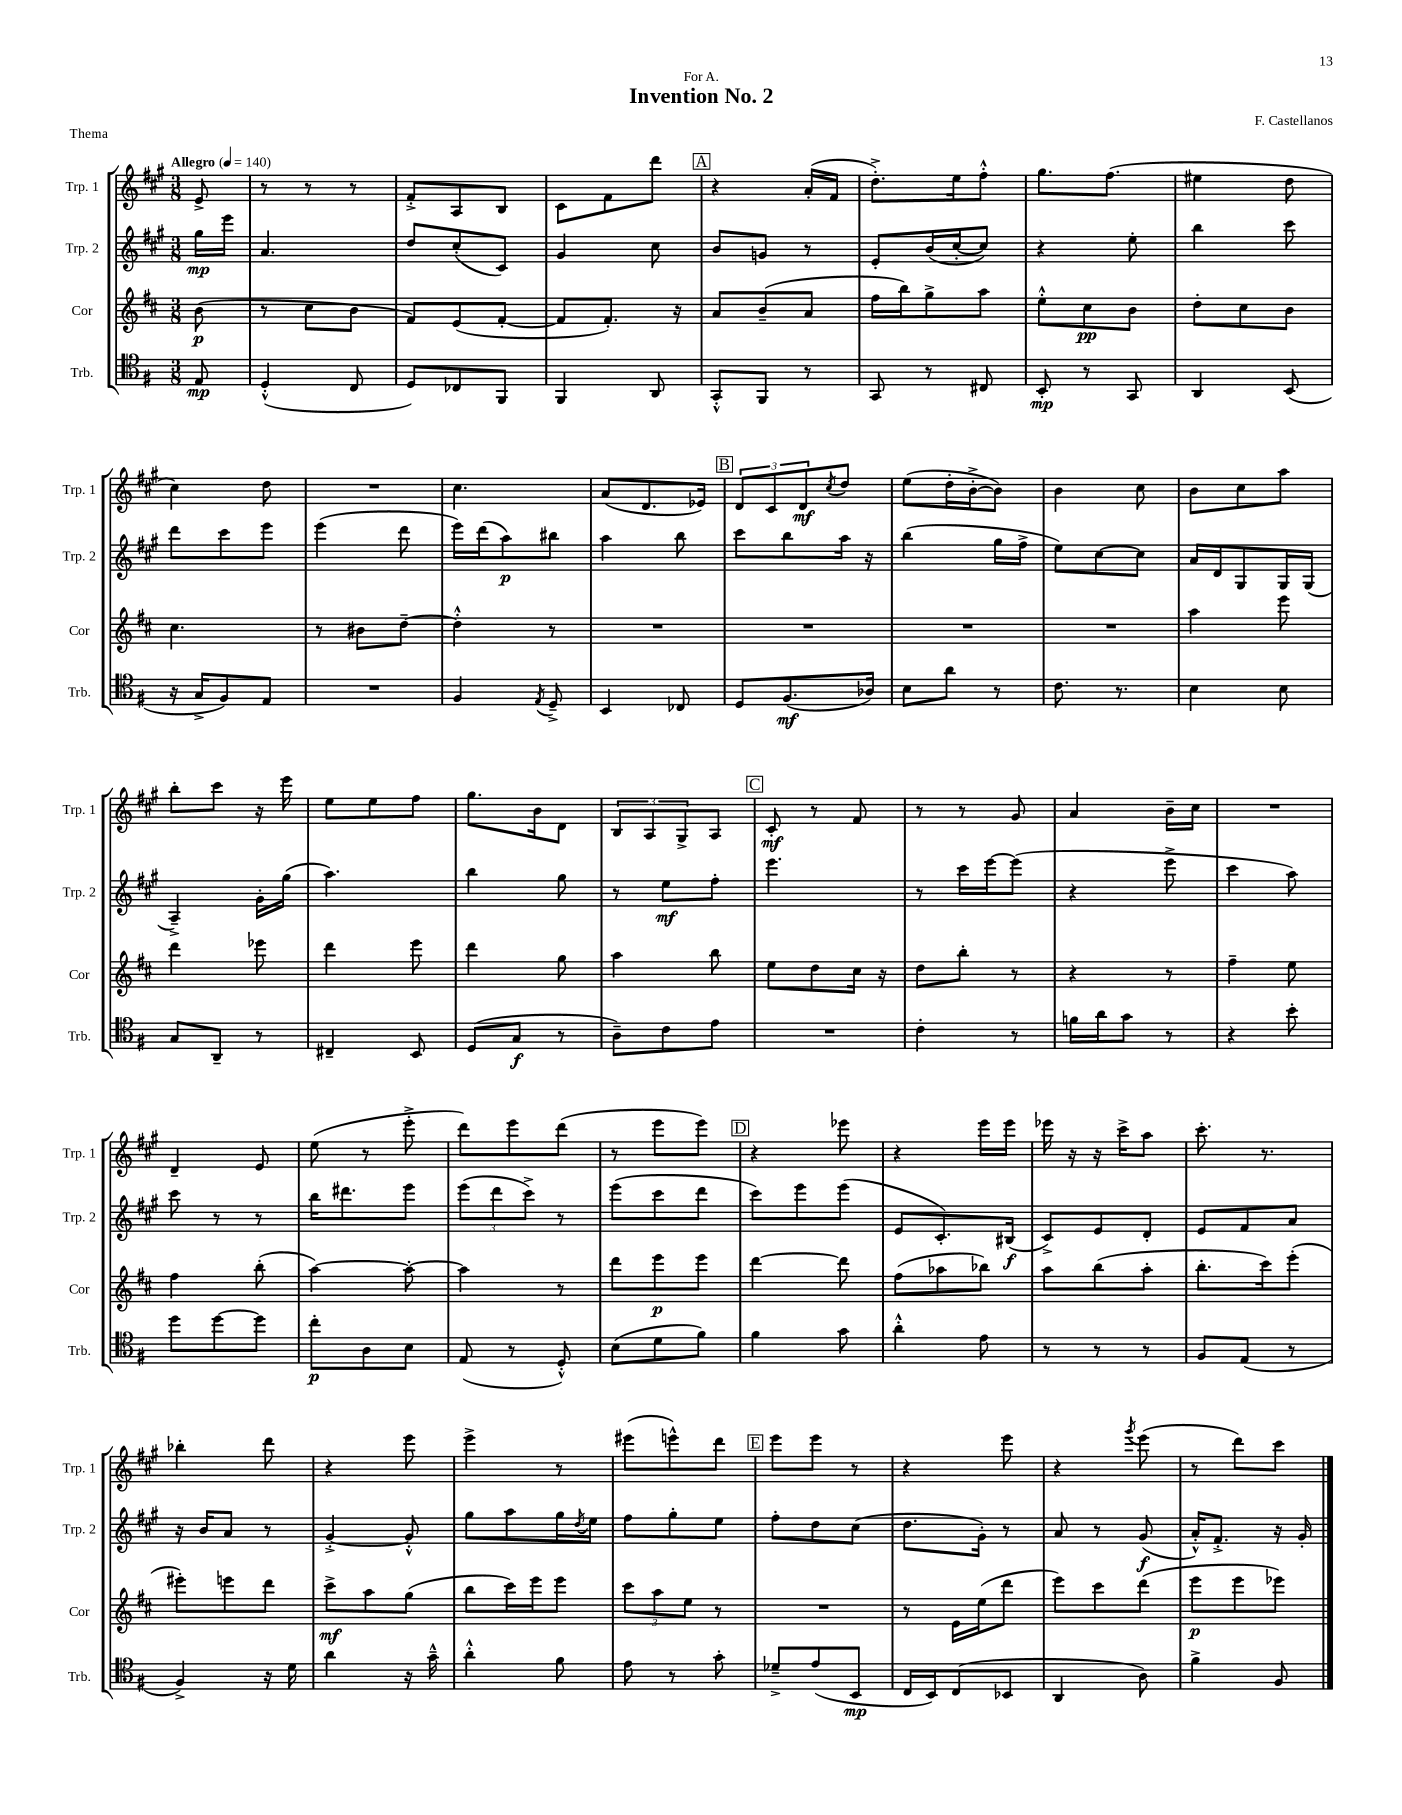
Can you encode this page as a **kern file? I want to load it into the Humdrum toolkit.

**kern	**dynam	**kern	**dynam	**kern	**dynam	**kern	**dynam
*part4	*part4	*part3	*part3	*part2	*part2	*part1	*part1
*staff4	*staff4	*staff3	*staff3	*staff2	*staff2	*staff1	*staff1
*I"Trb.	*	*I"Cor	*	*I"Trp. 2	*	*I"Trp. 1	*
*I'Trb.	*	*I'Cor	*	*I'Trp. 2	*	*I'Trp. 1	*
*clefC4	*	*clefG2	*	*clefG2	*	*clefG2	*
*k[f#]	*	*k[f#c#]	*	*k[f#c#g#]	*	*k[f#c#g#]	*
*M3/8	*	*M3/8	*	*M3/8	*	*M3/8	*
*MM140	*	*MM140	*	*MM140	*	*MM140	*
=	=	=	=	=	=	=	=
!	!	!	!	!	!	!LO:TX:a:B:t=Allegro	!
8E/	mp	(8b\	p	16gg#\LL	mp	8e^/	.
.	.	.	.	16eee\JJ	.	.	.
=1	=1	=1	=1	=1	=1	=1	=1
(4D'^^/	.	8r	.	4.a/	.	8r	.
.	.	8cc#\L	.	.	.	8r	.
8C/	.	8b\J	.	.	.	8r	.
=2	=2	=2	=2	=2	=2	=2	=2
8D/L)	.	8f#/L)	.	8dd/L	.	8f#'^/L	.
8C-X/	.	(8e/	.	(8cc#'/	.	8A/	.
8FF#/J	.	[8f#'/J	.	8c#/J)	.	8B/J	.
=3	=3	=3	=3	=3	=3	=3	=3
4FF#/	.	8f#/L]	.	4g#/	.	8c#\L	.
.	.	8.f#'/J)	.	.	.	8f#\	.
8AA/	.	.	.	8cc#\	.	8ddd\J	.
.	.	16r	.	.	.	.	.
!!LO:REH:place=s1:t=A
=4	=4	=4	=4	=4	=4	=4	=4
8GG'^^/L	.	8a/L	.	8b/L	.	4r	.
8FF#/J	.	(8b~/	.	8gn/J	.	.	.
8r	.	8a/J	.	8r	.	(16a'/LL	.
.	.	.	.	.	.	16f#/JJ	.
=5	=5	=5	=5	=5	=5	=5	=5
8GG/	.	16ff#\LL	.	8e'/L	.	8.dd'^\L)	.
.	.	16bb\J)	.	.	.	.	.
8r	.	8gg^\	.	(16b/L	.	.	.
.	.	.	.	[16cc#'/J	.	16ee\k	.
8C#X/	.	8aa\J	.	8cc#/J])	.	8ff#'^^\J	.
=6	=6	=6	=6	=6	=6	=6	=6
8BB'/	mp	8ee'^^\L	.	4r	.	8.gg#\L	.
8r	.	8cc#\	pp	.	.	.	.
.	.	.	.	.	.	(8.ff#\J	.
8GG/	.	8b\J	.	8ee'\	.	.	.
=7	=7	=7	=7	=7	=7	=7	=7
4AA/	.	8dd'\L	.	4bb\	.	4ee#X\	.
.	.	8cc#\	.	.	.	.	.
(8BB/	.	8b\J	.	8ccc#\	.	8dd\	.
!!LO:LB:g=z
=8	=8	=8	=8	=8	=8	=8	=8
16r	.	4.cc#\	.	8ddd\L	.	4cc#\)	.
16G^/KL	.	.	.	.	.	.	.
8F#/)	.	.	.	8ccc#\	.	.	.
8E/J	.	.	.	8eee\J	.	8dd\	.
=9	=9	=9	=9	=9	=9	=9	=9
4.r	.	8r	.	(4eee\	.	4.r	.
.	.	8b#X\L	.	.	.	.	.
.	.	[8dd~\J	.	8ddd\	.	.	.
=10	=10	=10	=10	=10	=10	=10	=10
4F#/	.	4dd'^^\]	.	16eee\LL)	.	4.cc#\	.
.	.	.	.	(16ddd\J	.	.	.
.	.	.	.	8aa\)	p	.	.
8qE/	.	.	.	.	.	.	.
8D~^/	.	8r	.	8bb#X\J	.	.	.
=11	=11	=11	=11	=11	=11	=11	=11
4BB/	.	4.r	.	4aa\	.	(8a/L	.
.	.	.	.	.	.	8.d/	.
8C-X/	.	.	.	8bb\	.	.	.
.	.	.	.	.	.	16e-X/Jk)	.
!!LO:REH:place=s1:t=B
=12	=12	=12	=12	=12	=12	=12	=12
8D/L	.	4.r	.	8ccc#\L	.	12d/L	.
.	.	.	.	.	.	12c#/	.
(8.F#/	mf	.	.	8bb\	.	.	.
.	.	.	.	.	.	12d/	mf
.	.	.	.	.	.	8qcc#/	.
.	.	.	.	16aa\Jk	.	8dd/J	.
16A-X/Jk)	.	.	.	16r	.	.	.
=13	=13	=13	=13	=13	=13	=13	=13
8B\L	.	4.r	.	(4bb\	.	(8ee\L	.
8a\J	.	.	.	.	.	16dd'\L	.
.	.	.	.	.	.	[16b'^\J	.
8r	.	.	.	16gg#\LL	.	8b\J])	.
.	.	.	.	16ff#^\JJ	.	.	.
=14	=14	=14	=14	=14	=14	=14	=14
8.c\	.	4.r	.	8ee\L)	.	4b\	.
.	.	.	.	[8cc#\	.	.	.
8.r	.	.	.	.	.	.	.
.	.	.	.	8cc#\J]	.	8cc#\	.
=15	=15	=15	=15	=15	=15	=15	=15
4B\	.	4aa\	.	16a/LL	.	8b\L	.
.	.	.	.	16d/J	.	.	.
.	.	.	.	8G#/	.	8cc#\	.
8B\	.	8eee\	.	16G#/L	.	8aa\J	.
.	.	.	.	(16G#/JJ	.	.	.
!!LO:LB:g=z
=16	=16	=16	=16	=16	=16	=16	=16
8G/L	.	4ddd\	.	4A~^/)	.	8bb'\L	.
8AA~/J	.	.	.	.	.	8ccc#\J	.
8r	.	8eee-X\	.	16g#'\LL	.	16r	.
.	.	.	.	(16gg#\JJ	.	16eee\	.
=17	=17	=17	=17	=17	=17	=17	=17
4C#X~/	.	4ddd\	.	4.aa\)	.	8ee\L	.
.	.	.	.	.	.	8ee\	.
8BB/	.	8eee\	.	.	.	8ff#\J	.
=18	=18	=18	=18	=18	=18	=18	=18
(8D/L	.	4ddd\	.	4bb\	.	8.gg#\L	.
8G/J	f	.	.	.	.	.	.
.	.	.	.	.	.	16b\k	.
8r	.	8gg\	.	8gg#\	.	8d\J	.
=19	=19	=19	=19	=19	=19	=19	=19
8A~\L)	.	4aa\	.	8r	.	12B/L	.
.	.	.	.	.	.	12A/	.
8c\	.	.	.	8ee\L	mf	.	.
.	.	.	.	.	.	12G#^/	.
8e\J	.	8bb\	.	8ff#'\J	.	8A/J	.
!!LO:REH:place=s1:t=C
=20	=20	=20	=20	=20	=20	=20	=20
4.r	.	8ee\L	.	4.eee\	.	8c#'/	mf
.	.	8dd\	.	.	.	8r	.
.	.	16cc#\Jk	.	.	.	8f#/	.
.	.	16r	.	.	.	.	.
=21	=21	=21	=21	=21	=21	=21	=21
4c'\	.	8dd\L	.	8r	.	8r	.
.	.	8bb'\J	.	16ccc#\LL	.	8r	.
.	.	.	.	[16eee\J	.	.	.
8r	.	8r	.	(8eee\J]	.	8g#/	.
=22	=22	=22	=22	=22	=22	=22	=22
16fn\LL	.	4r	.	4r	.	4a/	.
16a\J	.	.	.	.	.	.	.
8g\J	.	.	.	.	.	.	.
8r	.	8r	.	8eee^\	.	16b~\LL	.
.	.	.	.	.	.	16cc#\JJ	.
=23	=23	=23	=23	=23	=23	=23	=23
4r	.	4ff#~\	.	4ccc#\	.	4.r	.
8b'\	.	8ee\	.	8aa\)	.	.	.
!!LO:LB:g=z
=24	=24	=24	=24	=24	=24	=24	=24
8dd\L	.	4ff#\	.	8ccc#\	.	4d~/	.
[8dd\	.	.	.	8r	.	.	.
8dd\J]	.	(8bb'\	.	8r	.	8e/	.
=25	=25	=25	=25	=25	=25	=25	=25
8cc'\L	p	[4aa\)	.	16bb\KL	.	(8ee\	.
.	.	.	.	8.ddd#X\	.	.	.
8A\	.	.	.	.	.	8r	.
8B\J	.	8aa'\_	.	8eee\J	.	8eee'^\	.
=26	=26	=26	=26	=26	=26	=26	=26
(8E/	.	4aa\]	.	(12eee\L	.	8ddd\L)	.
.	.	.	.	12ddd\	.	.	.
8r	.	.	.	.	.	8eee\	.
.	.	.	.	12ccc#^\J)	.	.	.
8D'^^/)	.	8r	.	8r	.	(8ddd\J	.
=27	=27	=27	=27	=27	=27	=27	=27
(8B\L	.	8ddd\L	.	(8eee\L	.	8r	.
8d\	.	8eee\	p	8ccc#\	.	8eee\L	.
8f#\J)	.	8eee\J	.	8ddd\J	.	8eee\J)	.
!!LO:REH:place=s1:t=D
=28	=28	=28	=28	=28	=28	=28	=28
4f#\	.	[4ddd\	.	8ccc#\L)	.	4r	.
.	.	.	.	8eee\	.	.	.
8g\	.	8ddd\]	.	(8eee\J	.	8eee-X\	.
=29	=29	=29	=29	=29	=29	=29	=29
4a'^^\	.	(8ff#\L	.	8e/L	.	4r	.
.	.	8aa-X\	.	8.c#'/)	.	.	.
8e\	.	8bb-X\J)	.	.	.	16eee\LL	.
.	.	.	.	(16B#X/Jk	f	16eee\JJ	.
=30	=30	=30	=30	=30	=30	=30	=30
8r	.	8aa\L	.	8c#^/L)	.	16eee-X\	.
.	.	.	.	.	.	16r	.
8r	.	(8bb\	.	8e/	.	16r	.
.	.	.	.	.	.	16ccc#^\KL	.
8r	.	8aa'\J	.	8d'/J	.	8aa\J	.
=31	=31	=31	=31	=31	=31	=31	=31
8F#/L	.	8.bb'\L	.	8e/L	.	8.ccc#'\	.
(8E/J	.	.	.	8f#/	.	.	.
.	.	16ccc#\k)	.	.	.	8.r	.
8r	.	(8eee'\J	.	8a/J	.	.	.
!!LO:LB:g=z
=32	=32	=32	=32	=32	=32	=32	=32
4F#^/)	.	8eee#X'\L)	.	16r	.	4bb-X'\	.
.	.	.	.	16b/KL	.	.	.
.	.	8eeen\	.	8a/J	.	.	.
16r	.	8ddd\J	.	8r	.	8ddd\	.
16d\	.	.	.	.	.	.	.
=33	=33	=33	=33	=33	=33	=33	=33
4a\	.	8ccc#^\L	mf	[4g#'^/	.	4r	.
.	.	8aa\	.	.	.	.	.
16r	.	(8gg\J	.	8g#'^^/]	.	8eee\	.
16g~^^\	.	.	.	.	.	.	.
=34	=34	=34	=34	=34	=34	=34	=34
4a'^^\	.	8bb\L	.	8gg#\L	.	4eee^\	.
.	.	16ccc#\L)	.	8aa\	.	.	.
.	.	16eee\J	.	.	.	.	.
8f#\	.	8eee\J	.	16gg#\L	.	8r	.
.	.	.	.	8qdd/	.	.	.
.	.	.	.	16ee\JJ	.	.	.
=35	=35	=35	=35	=35	=35	=35	=35
8e\	.	12ccc#\L	.	8ff#\L	.	(8eee#X\L	.
.	.	12aa\	.	.	.	.	.
8r	.	.	.	8gg#'\	.	8eeen^^\)	.
.	.	12ee\J	.	.	.	.	.
8g'\	.	8r	.	8ee\J	.	8ddd\J	.
!!LO:REH:place=s1:t=E
=36	=36	=36	=36	=36	=36	=36	=36
8d-X~^/L	.	4.r	.	8ff#'\L	.	8eee\L	.
(8e/	.	.	.	8dd\	.	8eee\J	.
8BB/J	mp	.	.	(8cc#\J	.	8r	.
=37	=37	=37	=37	=37	=37	=37	=37
16C/LL	.	8r	.	8.dd\L	.	4r	.
16BB/J)	.	.	.	.	.	.	.
(8C/	.	16e\LL	.	.	.	.	.
.	.	(16ee\J	.	16g#'\Jk)	.	.	.
8BB-X/J	.	8ddd\J	.	8r	.	8eee\	.
=38	=38	=38	=38	=38	=38	=38	=38
4AA/	.	8eee\L)	.	8a/	.	4r	.
.	.	8ccc#\	.	8r	.	.	.
.	.	.	.	.	.	8qggg#/	.
8A\)	.	(8ddd\J	.	(8g#/	f	(8eee\	.
=39	=39	=39	=39	=39	=39	=39	=39
4f#^\	.	8eee\L	p	16a'^^/KL)	.	8r	.
.	.	.	.	8.f#'^/J	.	.	.
.	.	8eee\	.	.	.	8ddd\L)	.
8F#/	.	8eee-X\J)	.	16r	.	8ccc#\J	.
.	.	.	.	16g#'/	.	.	.
==	==	==	==	==	==	==	==
*-	*-	*-	*-	*-	*-	*-	*-
